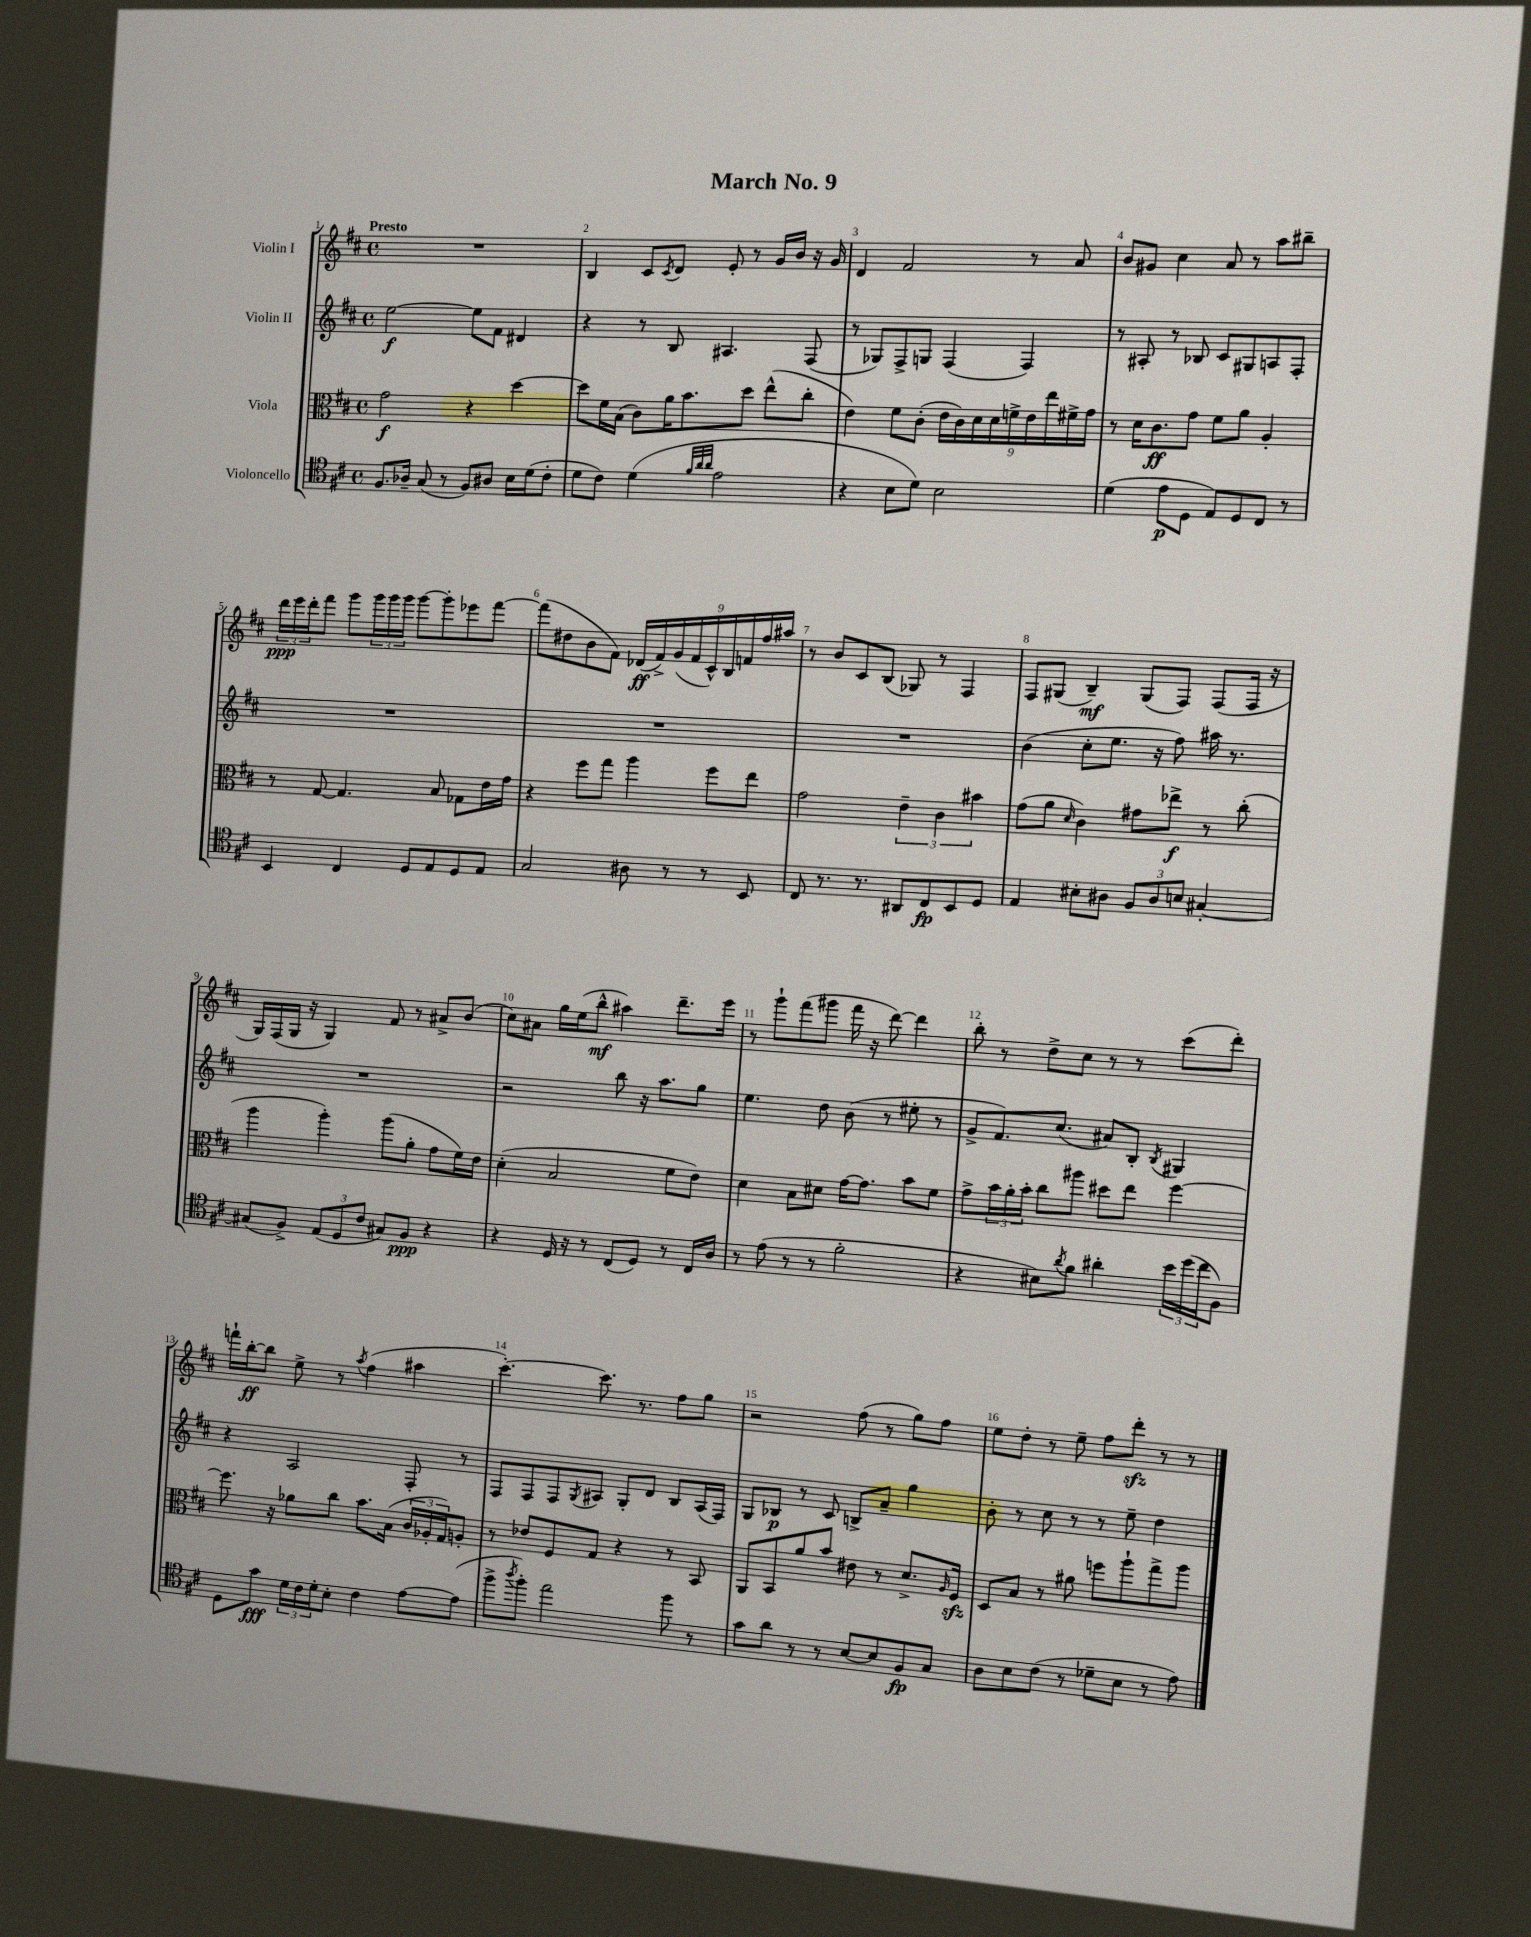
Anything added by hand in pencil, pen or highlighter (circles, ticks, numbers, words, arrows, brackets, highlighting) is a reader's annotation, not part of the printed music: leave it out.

**kern	**kern	**kern	**kern
*staff4	*staff3	*staff2	*staff1
*clefC4	*clefC3	*clefG2	*clefG2
*k[f#c#]	*k[f#c#]	*k[f#c#]	*k[f#c#]
*M4/4	*M4/4	*M4/4	*M4/4
*met(c)	*met(c)	*met(c)	*met(c)
8.F#/L	2g\	[2ee\	1r
16A-~/Jk	.	.	.
(8G/	.	.	.
8r	.	.	.
8F#/L)	4r	8ee\]L	.
8A#/J	.	8f#\J	.
16B\LL	[4dd\	4d#/	.
(16d\J	.	.	.
8c#'\J	.	.	.
=	=	=	=
8d\L	8dd\]L	4r	4B/
8c#\J)	16f#\L	.	.
.	(16B\JJ	.	.
(4d\	8c#\L)	8r	8c#/L
.	.	.	8qc#/
.	16a\K	8B/	8d/J
.	8.b\	.	.
32qqf#/LLL	.	.	.
32qqa/	.	.	.
32qqa/JJJ	.	.	.
2e\	.	4.A#/	8e'/
.	8dd\J	.	8r
.	(8ee^^\L	.	16g/LL
.	.	.	16b/JJ
.	8cc#'\J	(8F#/	16r
.	.	.	16g/
=	=	=	=
4r	4e\)	8r	4d/
.	.	8G-/L)	.
8B\L	8f#\L	8F#^/	2f#/
8d\J)	(8c#'\J	8G/J	.
2B\	18e\LL	(4F#/	.
.	18c#\)	.	.
.	18d\	.	.
.	18d\	.	.
.	18f^\	.	.
.	.	4F#/)	8r
.	18e\	.	.
.	18ee\	.	.
.	.	.	8a/
.	18f#^\	.	.
.	18g\JJ	.	.
=	=	=	=
(4d\	8r	8r	8b/L
.	16d\LK	8A#'/	8g#/J
.	8.c#\	.	.
8e\L	.	8r	4cc#\
8D\J	8g\J	8B-/	.
8E/L)	8f#\L	8c#/L	8a/
8D/	8a\J	8G#/	8r
8C#/J	4A'/	8A/	8aa\L
8r	.	8F#'/J	8bb#~\J
=	=	=	=
4BB/	8r	1r	24ddd\LL
.	.	.	24eee\
.	.	.	24ddd'\J
.	[8G/	.	8fff#\J
4C#/	4.G/]	.	8ggg\L
.	.	.	24ggg\L
.	.	.	24ggg\
.	.	.	24ggg\JJ
8D/L	.	.	[8ggg\L
8E/	8B/	.	8ggg'\]
8D/	8G-\L	.	8eee-\
8E/J	16e\L	.	[8fff#\J
.	16g\JJ	.	.
=	=	=	=
2G/	4r	1r	(8fff#\]L
.	.	.	8dd#\
.	8ff#\L	.	8b\
.	8gg\J	.	8f#\J)
8A#\	4aa\	.	(18d-/LL
.	.	.	18f#^/)
.	.	.	(18g/
8r	.	.	.
.	.	.	18f#/
.	.	.	18c#^^/)
8r	8ff#\L	.	.
.	.	.	18B/
.	.	.	18f/
8BB/	8ee\J	.	.
.	.	.	18ff#/
.	.	.	18aa#/JJ
=	=	=	=
8C#/	2g\	1r	8r
8.r	.	.	8b/L
.	.	.	8c#/
8.r	.	.	.
.	.	.	(8B/J
8AA#/L	6e~\	.	8G-/)
8C#/	.	.	8r
.	6c#\	.	.
8BB/	.	.	4F#/
.	6b#\	.	.
8D/J	.	.	.
=	=	=	=
4E/	(8g\L	(4b\	8F#/L
.	8a\J	.	(8G#/J
.	16qqd/	.	.
8B#'\L	4c#\)	8cc#'\L	4B~/)
8A#\J	.	8.ee\J	.
12F#/L	8g#\L	.	(8G#/L
.	.	16r	.
12A#/	.	.	.
.	8ee-^\J	8ff#\)	8F#/J)
12B/J	.	.	.
[4G#'/	8r	16aa#\	(8F#/L
.	.	8.r	.
.	(8cc#'\	.	16F#/Jk
.	.	.	16r
=	=	=	=
(8G#/]L	4aa\	1r	16G/LL)
.	.	.	(16F#/
8F#^/J)	.	.	16G/JJ
.	.	.	16r
(12E/L	4aa'\)	.	4G/)
12D/	.	.	.
12c#/J	.	.	.
8G#/L)	(8aa\L	.	8f#/
8F#/J	8a'\J	.	8r
4r	8g\L	.	8a#^/L
.	16f#\L)	.	(8b/J
.	16e\JJ	.	.
=	=	=	=
4r	(4d'\	2r	8cc#\L)
.	.	.	8a#\J
16D/	2B/	.	16gg\LL
16r	.	.	(16ee\J
8r	.	.	8bb^^\J
(8C#/L	.	8bb\	4aa#\)
8D/J)	.	16r	.
.	.	8.aa\L	.
8r	8f#\L	.	8.ddd~\L
16C#/LL	8e\J)	8gg\J	.
16A/JJ	.	.	16eee\Jk
=	=	=	=
8r	4d\	4.ee\	8r
(8e\	.	.	8ggg`\L
8r	8B\L	.	(8fff#\
8r	8d#\J	8dd\	8ggg#\J
2f#'\	[16g\LK	(8b\	16fff#\
.	8.g\]J	.	16r
.	.	8r	[8ddd\)
.	8b\L	8ee#'\	4ddd\]
.	8f#\J	8r	.
=	=	=	=
4r	8g^\L	8g^/L	8bb'\
.	24b\L	8.f#/)	8r
.	24a'\	.	.
.	24b'\JJ	.	.
8B#\L)	8cc#\L	.	8dd^\L
.	.	(8.cc#/J	.
8qa/	.	.	.
8f#\J	8aa#\J	.	8cc#\J
4a#'\	8dd#\L	8a#/L)	8r
.	8ee\J	8B'/J	8r
.	.	8qB/	.
24b\LL	[4ff#\	4G#/	(8ccc#\L
(24dd\	.	.	.
24cc#\J	.	.	.
8F#\J)	.	.	8ddd'\J)
=	=	=	=
8D\L	8.ff#\]	4r	16fff`\LL
.	.	.	[16bb'\J
8g\J	.	.	8bb\]J
.	16r	.	.
24d\LL	8a-\L	2A/	8ee^\
24c#\	.	.	.
24d'\J	.	.	.
8B'\J	8cc#\J	.	8r
.	.	.	8qaa/
4c#\	8.b\L	.	(4ff#\
.	(16B\Jk	.	.
[8e\L	24c#/LL	8F#'/	4aa#\
.	24A-'/	.	.
.	24G/J)	.	.
(8e\]J	8A'/J	8r	.
=	=	=	=
8ff#^\L	8r	8F#/L	[4.ccc#'\)
8qaa/	.	.	.
8ff#'\J)	8e-/L	8F#/	.
2ee\	8F#/	8F#/	.
.	.	8qG/	.
.	8G/J	8A#/J	8.ccc#\]
.	4r	8G'/L	.
.	.	.	8.r
.	.	8d/J	.
8ff#\	8r	8B/L	8ff#\L
8r	8BB/	(16A#/L	8gg\J
.	.	16F#/JJ)	.
=	=	=	=
8g\L	8AA/L	8G/L	2r
8a\J	8BB/	8B-/J	.
8r	8a/	8r	.
8r	8b/J	8c#/	.
[8B/L	8e#\	8B^/L	(8ff#\
8B/]	8r	8a~/J	8r
8F#/	8.d^/L	4gg\	8gg\L)
8G/J	.	.	8ff#\J
.	16qqA/	.	.
.	16F#/Jk	.	.
=	=	=	=
8A\L	8D/L	8b'\	8ee\L
8B\	8B/J	8r	8dd'\J
(8c#\J	8r	8cc#\	8r
8r	8a#\	8r	8ee~\
8d-~\L	8ff\L	8r	8ff#\L
8B\J	8aa`\	8ee~\	8ddd'\J
8r	8gg^\	4dd\	8r
8e\)	8aa\J	.	8r
==	==	==	==
*-	*-	*-	*-
